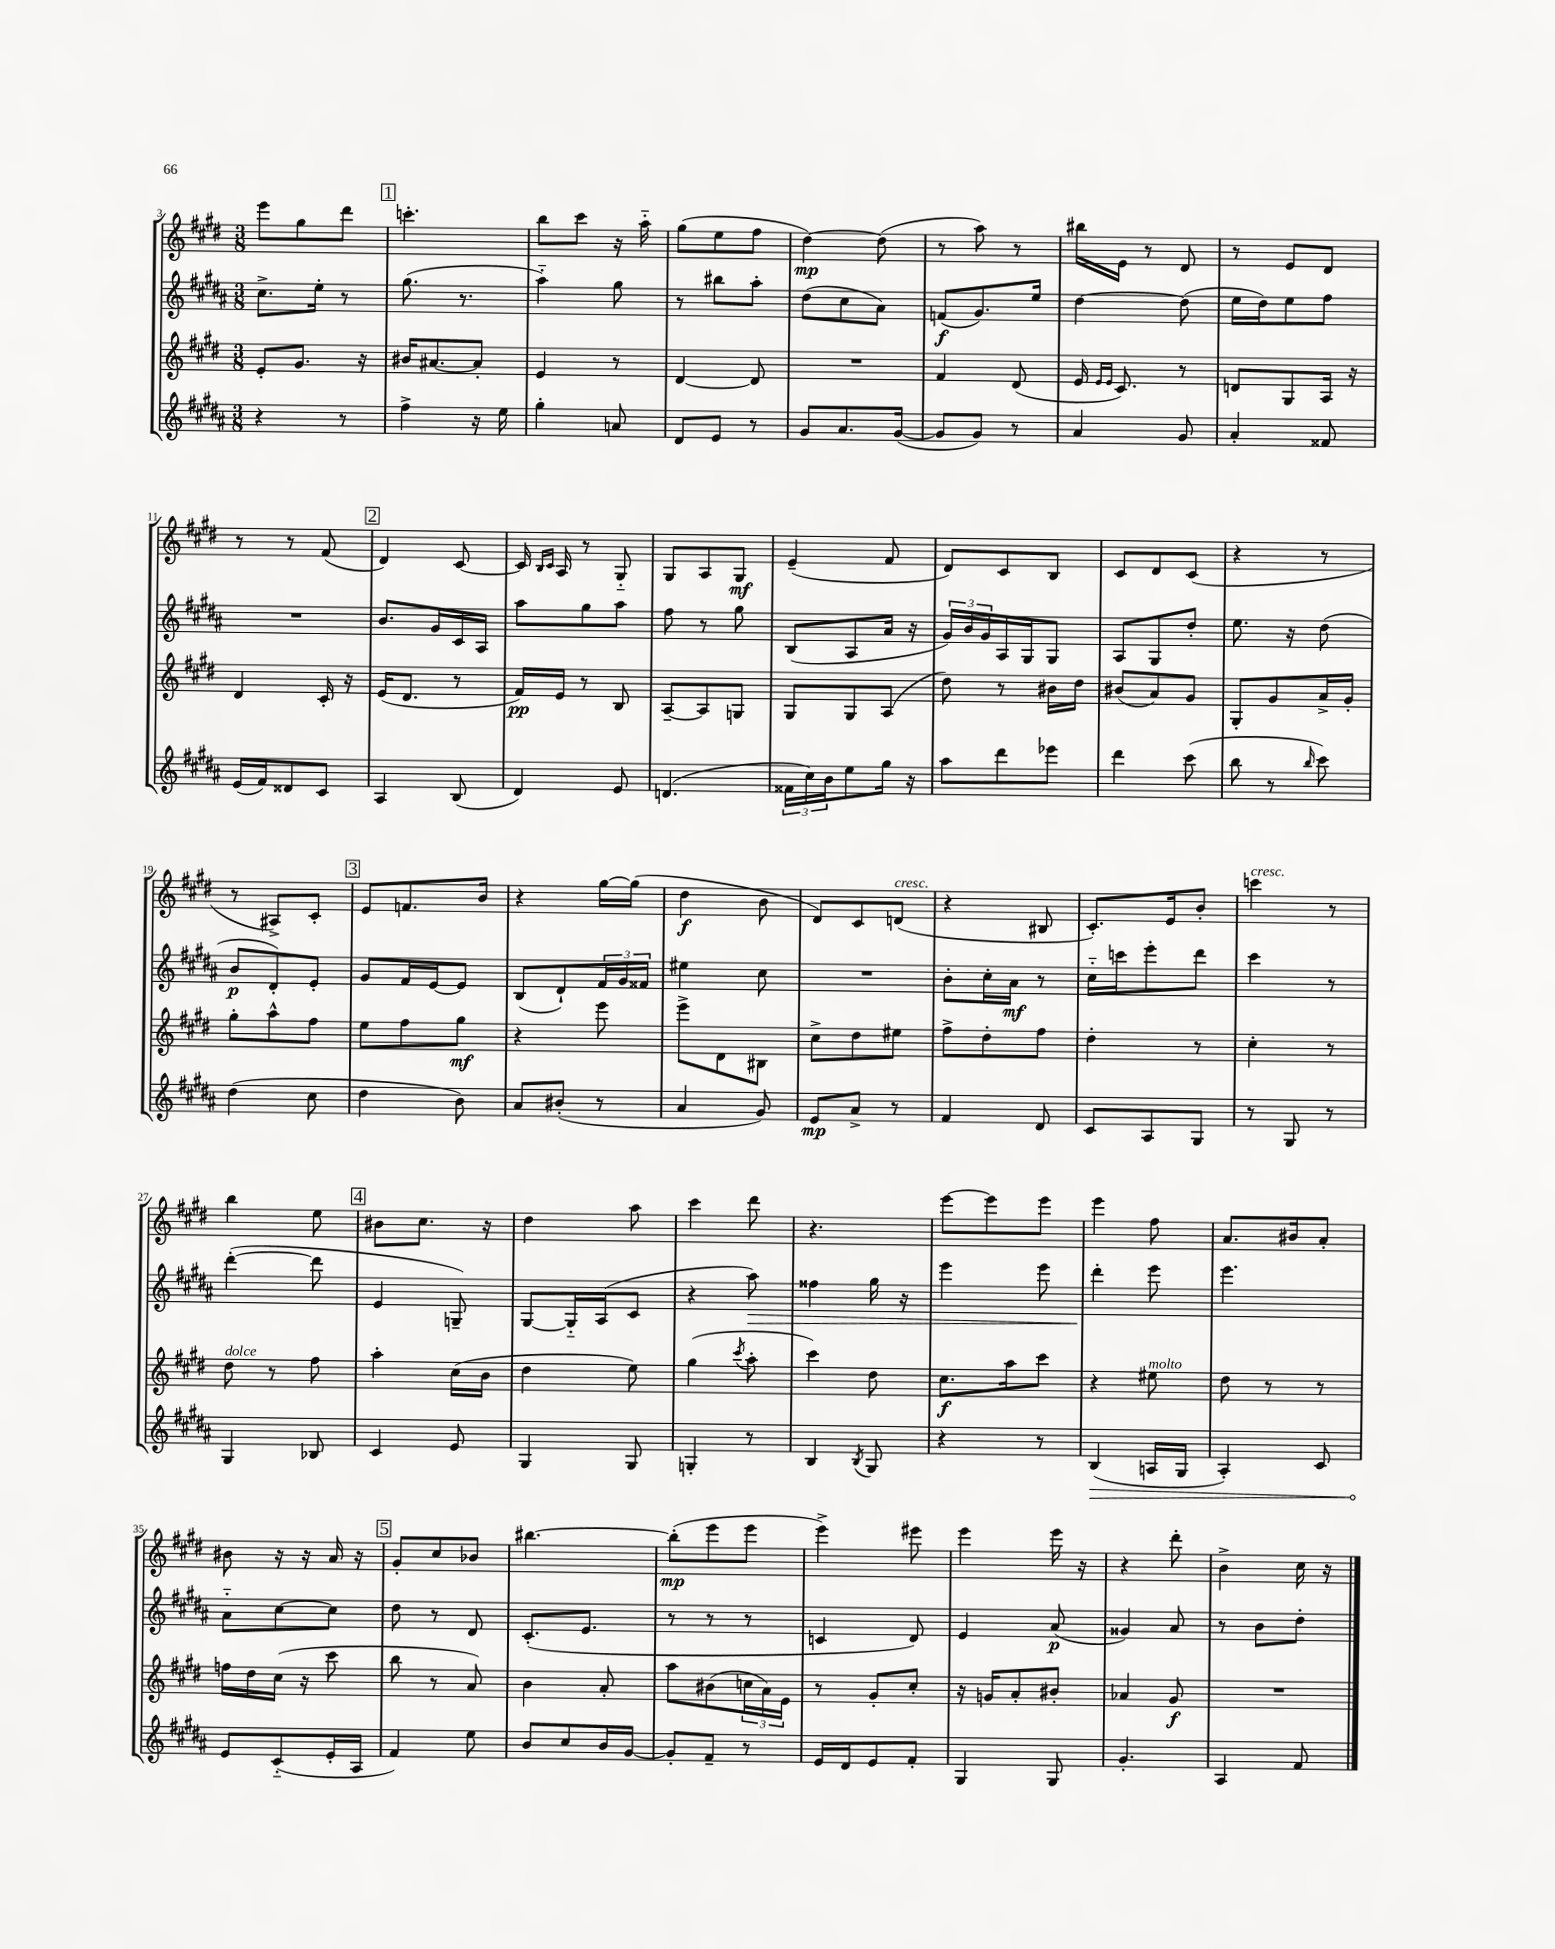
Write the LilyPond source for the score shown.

<<
\new StaffGroup <<
\new Staff = "s0" {
    \clef treble \key e \major \numericTimeSignature \time 3/8
    e'''8 gis''8 dis'''8 |
    \mark \markup { \box "1" } c'''4.-. |
    b''8 cis'''8 r16 a''16-_ |
    gis''8( e''8 fis''8 |
    dis''4~\mp) dis''8( |
    r8 a''8) r8 |
    bis''16 e'16 r8 dis'8 |
    r8 e'8 dis'8 |
    r8 r8 fis'8( |
    \mark \markup { \box "2" } dis'4) cis'8~ |
    cis'16 \grace { b16 cis'16 } a16 r8 gis8-_ |
    gis8 a8 gis8\mf |
    e'4--( fis'8 |
    dis'8) cis'8 b8 |
    cis'8 dis'8 cis'8( |
    r4 r8 |
    r8 ais8->) cis'8-. |
    \mark \markup { \box "3" } e'8 f'8. b'16 |
    r4 gis''16~ gis''16( |
    dis''4\f b'8 |
    dis'8) cis'8 d'8^\markup { \italic "cresc." }( |
    r4 bis8 |
    cis'8.-.) e'16 b'8-. |
    c'''4^\markup { \italic "cresc." } r8 |
    b''4 e''8 |
    \mark \markup { \box "4" } bis'8 cis''8. r16 |
    dis''4 a''8 |
    cis'''4 dis'''8 |
    r4. |
    e'''8~ e'''8 e'''8 |
    e'''4 fis''8 |
    a'8. bis'16 a'8-. |
    bis'8 r16 r16 a'16 r16 |
    \mark \markup { \box "5" } gis'8-. cis''8 bes'8 |
    bis''4.~ |
    bis''8-.\mp( e'''8 e'''8 |
    e'''4->) eis'''8 |
    e'''4 e'''16 r16 |
    r4 dis'''8-. |
    b'4-> cis''16 r16 \bar "|." |
}
\new Staff = "s1" {
    \clef treble \key b \major \numericTimeSignature \time 3/8
    cis''8.-> e''16-. r8 |
    \mark \markup { \box "1" } gis''8.( r8. |
    ais''4-_) gis''8 |
    r8 bis''8 ais''8-. |
    dis''8( cis''8 ais'8) |
    f'8\f( gis'8.) e''16 |
    dis''4~ dis''8( |
    e''16 dis''16) e''8 fis''8 |
    R4. |
    \mark \markup { \box "2" } b'8. gis'16 cis'16 ais16 |
    ais''8 gis''8 ais''8 |
    fis''8 r8 gis''8 |
    b8( ais8 ais'16 r16 |
    \tuplet 3/2 { gis'16) b'16 gis'16 } ais16 gis16 gis8 |
    ais8 gis8 dis''8-. |
    e''8. r16 dis''8( |
    b'8\p dis'8-.) e'8-. |
    \mark \markup { \box "3" } gis'8 fis'16 e'16~ e'8 |
    b8( dis'8-!) \tuplet 3/2 { fis'16 gis'16 fisis'16 } |
    eis''4 cis''8 |
    R4. |
    b'8-. cis''16-. ais'16\mf r8 |
    cis''16-_ c'''16 e'''8-. dis'''8 |
    cis'''4 r8 |
    dis'''4~-.( dis'''8 |
    \mark \markup { \box "4" } e'4 g8--) |
    gis8~ gis16-_ ais16( cis'8 |
    r4 ais''8\>) |
    fisis''4 gis''16 r16 |
    e'''4 e'''8 |
    dis'''4-.\! e'''8 |
    e'''4. |
    ais'8-_ cis''8~ cis''8 |
    \mark \markup { \box "5" } dis''8 r8 dis'8 |
    cis'8.-.( e'8. |
    r8 r8 r8 |
    c'4 dis'8) |
    e'4 ais'8\p( |
    gisis'4) ais'8 |
    r8 b'8 dis''8-. \bar "|." |
}
\new Staff = "s2" {
    \clef treble \key e \major \numericTimeSignature \time 3/8
    e'8-. gis'8. r16 |
    \mark \markup { \box "1" } bis'16 ais'8.~ ais'8-. |
    e'4 r8 |
    dis'4~ dis'8 |
    R4. |
    fis'4 dis'8( |
    e'16 \grace { e'16 e'16 } cis'8.) r8 |
    d'8 gis8 a16 r16 |
    dis'4 cis'16-. r16 |
    \mark \markup { \box "2" } e'16( dis'8. r8 |
    fis'16\pp) e'16 r8 b8 |
    a8~-- a8 g8 |
    gis8 gis8 a8( |
    dis''8) r8 bis'16 dis''16 |
    bis'8( a'8) gis'8 |
    gis8-. gis'8 a'16-> gis'16-. |
    gis''8-. a''8-^ fis''8 |
    \mark \markup { \box "3" } e''8 fis''8 gis''8\mf |
    r4 e'''8 |
    e'''8-> dis'8 bis8 |
    cis''8-> dis''8 eis''8 |
    fis''8-> dis''8-. fis''8 |
    dis''4-. r8 |
    cis''4-. r8 |
    dis''8^\markup { \italic "dolce" } r8 fis''8 |
    \mark \markup { \box "4" } a''4-. cis''16( b'16 |
    dis''4 e''8) |
    gis''4( \acciaccatura { cis'''8 } a''8-. |
    cis'''4) dis''8 |
    cis''8.\f a''16 cis'''8 |
    r4 eis''8^\markup { \italic "molto" } |
    dis''8 r8 r8 |
    f''16 dis''16 cis''16( r16 cis'''8 |
    \mark \markup { \box "5" } b''8 r8 a'8) |
    b'4 a'8-. |
    a''8 bis'8( \tuplet 3/2 { c''16 a'16) e'16 } |
    r8 gis'8-. cis''8-. |
    r16 g'16 a'8-. bis'8-. |
    aes'4 gis'8\f |
    R4. \bar "|." |
}
\new Staff = "s3" {
    \clef treble \key b \major \numericTimeSignature \time 3/8
    r4 r8 |
    \mark \markup { \box "1" } fis''4-> r16 e''16 |
    gis''4-. a'8 |
    dis'8 e'8 r8 |
    gis'8 ais'8. gis'16~( |
    gis'8 gis'8) r8 |
    ais'4 gis'8 |
    ais'4-. fisis'8 |
    e'16( fis'16) disis'8 cis'8 |
    \mark \markup { \box "2" } ais4 b8( |
    dis'4) e'8 |
    d'4.( |
    \tuplet 3/2 { fisis'16 cis''16) b'16 } e''8 gis''16 r16 |
    ais''8 dis'''8 ees'''8 |
    dis'''4 cis'''8( |
    b''8 r8 \grace { b''16 } cis'''8) |
    dis''4( cis''8 |
    \mark \markup { \box "3" } dis''4 b'8) |
    ais'8 bis'8-.( r8 |
    ais'4 gis'8) |
    e'8\mp ais'8-> r8 |
    fis'4 dis'8 |
    cis'8 ais8 gis8 |
    r8 gis8 r8 |
    gis4 bes8 |
    \mark \markup { \box "4" } cis'4 e'8 |
    gis4 gis8 |
    g4-. r8 |
    b4 \acciaccatura { b8 } gis8 |
    r4 r8 |
    \once \override Hairpin.circled-tip = ##t b4\>( a16 gis16 |
    ais4-.) cis'8 |
    e'8\! cis'8-_( e'16-. ais16 |
    \mark \markup { \box "5" } fis'4) e''8 |
    b'8 cis''8 b'16 gis'16~ |
    gis'8-. fis'8-- r8 |
    e'16 dis'16 e'8 fis'8-. |
    gis4 gis8 |
    gis'4.-. |
    ais4 fis'8 \bar "|." |
}
>>
>>
\layout { \context { \Score currentBarNumber = #3 } }
